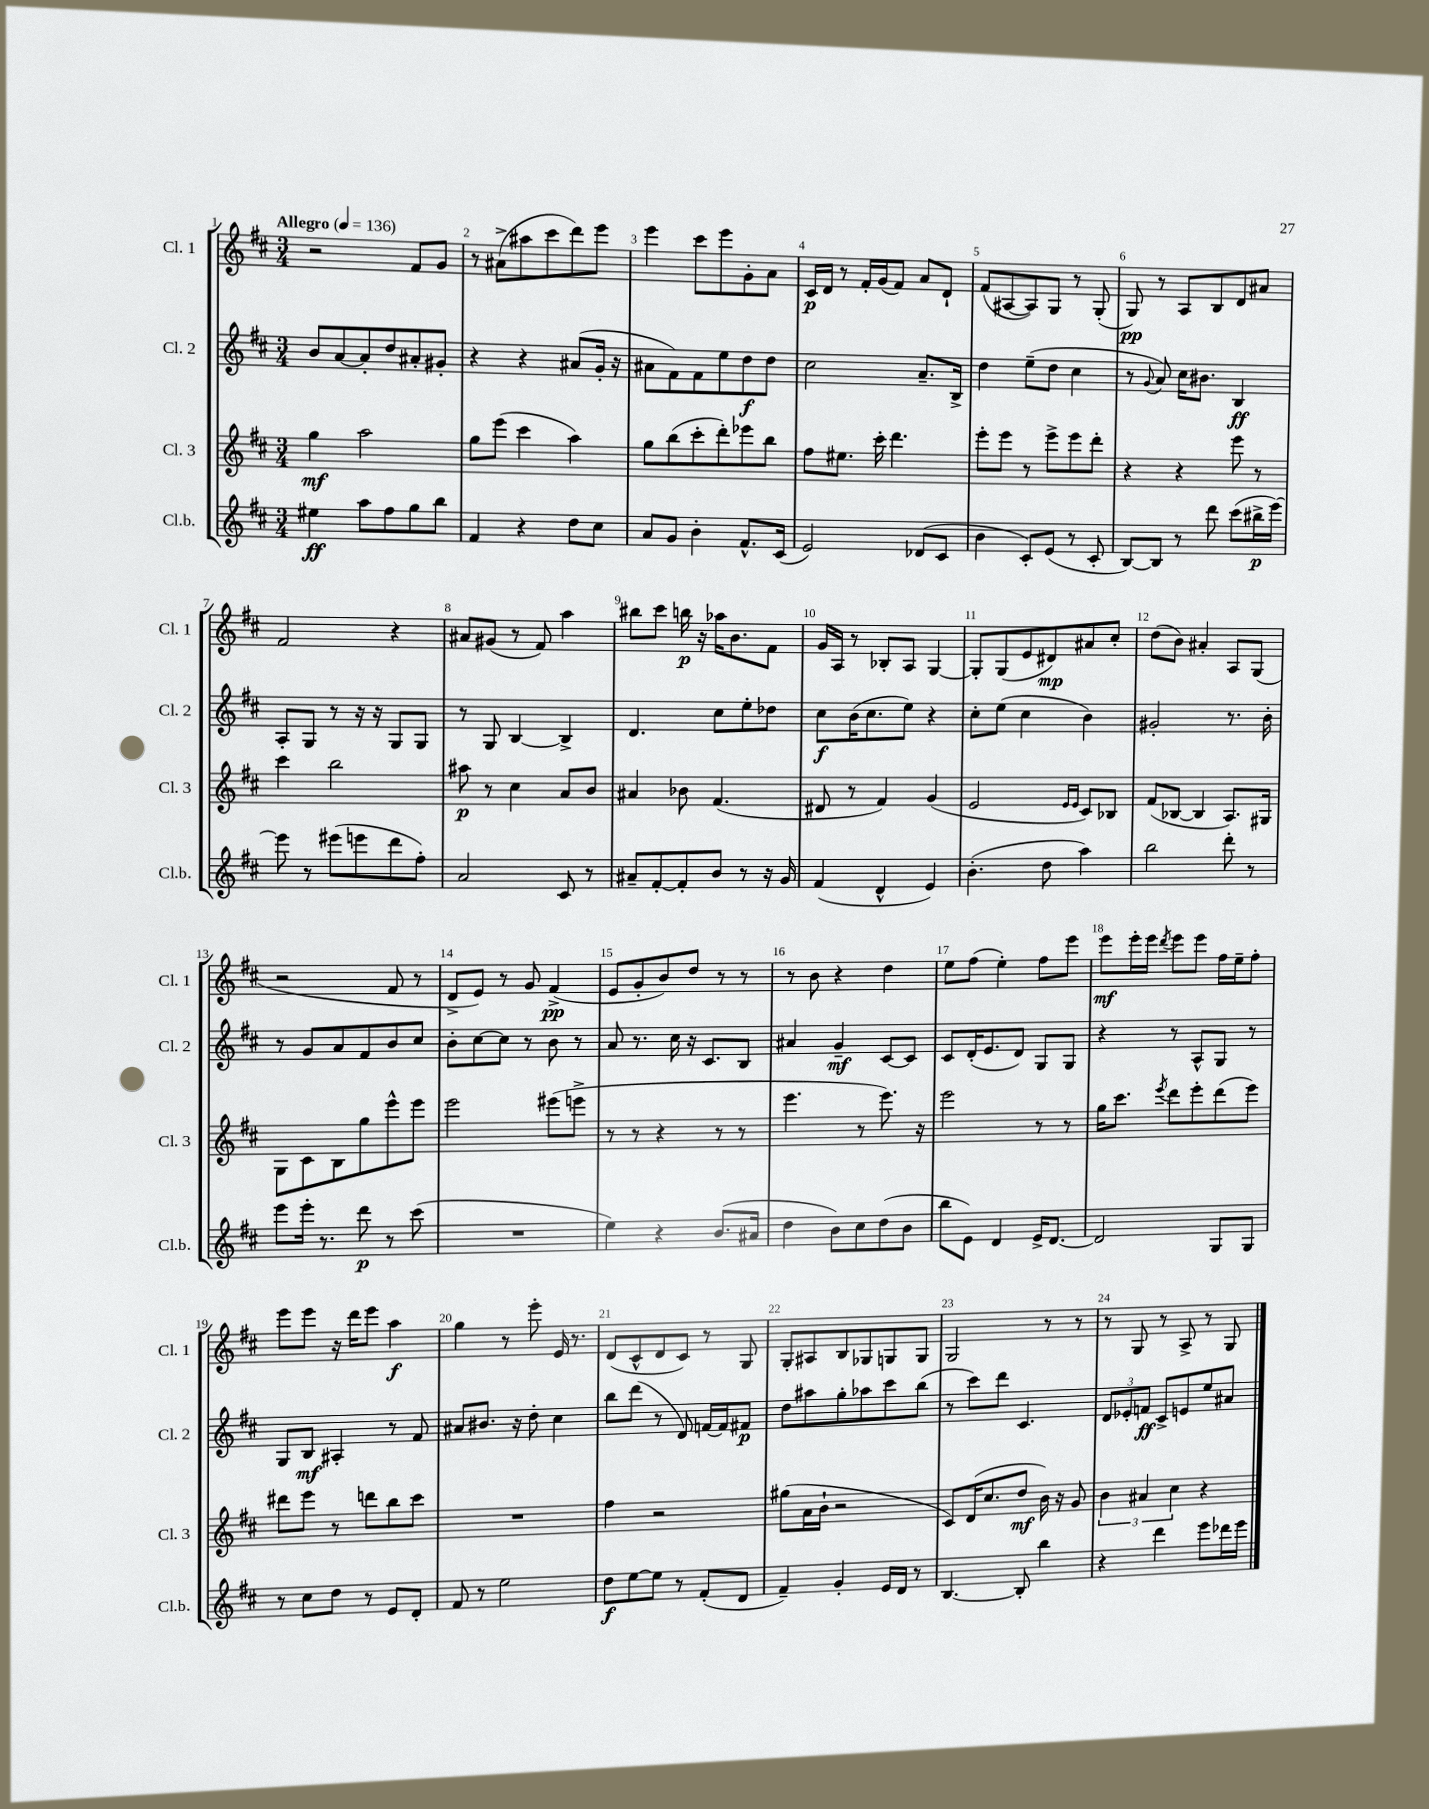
<<
\new StaffGroup <<
\new Staff = "s0" \with { instrumentName = "Cl. 1" shortInstrumentName = "Cl. 1" } {
    \clef treble \key d \major \numericTimeSignature \time 3/4 \tempo "Allegro" 4 = 136
    r2 fis'8 g'8 |
    r8 ais'8->( ais''8 cis'''8 d'''8) e'''8 |
    e'''4 cis'''8 e'''8 g'8-. a'8 |
    cis'16\p d'16 r8 fis'16-. g'16( fis'8) a'8 d'8-! |
    fis'8( ais8~ ais8) g8 r8 g8-.( |
    g8\pp) r8 a8 b8 d'8 ais'8 |
    fis'2 r4 |
    ais'8 gis'8( r8 fis'8) a''4 |
    bis''8 cis'''8 b''16\p r16 aes''16 b'8. fis'8 |
    g'16 a16 r8 bes8-. a8 g4~ |
    g8-. g8( e'8 dis'8\mp) ais'8 cis''8-. |
    d''8( b'8) ais'4-. a8 g8( |
    r2 fis'8 r8 |
    d'8-> e'8) r8 g'8 fis'4->\pp( |
    e'8 g'8-. b'8) d''8 r8 r8 |
    r8 b'8 r4 d''4 |
    e''8 fis''8( e''4-.) fis''8 e'''8 |
    e'''8\mf e'''16-. e'''16 \acciaccatura { d'''8 } e'''8 e'''8 fis''16 e''16-- fis''8-. |
    e'''8 e'''8 r16 d'''16 e'''8 a''4\f |
    g''4 r8 e'''8-. e'16 r8. |
    d'8( cis'8-^ d'8 cis'8) r8 g8 |
    g8-. ais8 b8 ges8 g8 g8 |
    g2 r8 r8 |
    r8 g8 r8 a8-> r8 g8 \bar "|." |
}
\new Staff = "s1" \with { instrumentName = "Cl. 2" shortInstrumentName = "Cl. 2" } {
    \clef treble \key d \major \numericTimeSignature \time 3/4
    b'8 a'8~ a'8-. d''8 ais'8-. gis'8-. |
    r4 r4 ais'8( g'16-. r16 |
    ais'8 fis'8) fis'8 e''8 d''8\f d''8 |
    cis''2 a'8.-- b16-> |
    d''4 e''8--( d''8 cis''4 |
    r8 \appoggiatura { g'8 } a'8) cis''16 bis'8. b4\ff |
    a8-. g8 r8 r16 r16 g8 g8 |
    r8 g8 b4~ b4-> |
    d'4. cis''8 e''8-. des''8 |
    cis''8\f b'16( cis''8. e''8) r4 |
    cis''8-. e''8( cis''4 b'4) |
    gis'2-. r8. b'16-. |
    r8 g'8 a'8 fis'8 b'8 cis''8 |
    b'8-. cis''8~ cis''8 r8 b'8 r8 |
    a'8 r8. cis''16 r16 cis'8. b8 |
    ais'4 g'4--\mf cis'8~ cis'8 |
    cis'8 d'16-.( e'8. d'8) g8 g8 |
    r4 r8 a8-^ g8 r8 |
    g8 b8\mf ais4-. r8 fis'8 |
    ais'8 bis'8. r16 d''8-. cis''4 |
    b''8 d'''8( r8 d'8) f'16~ f'16 fis'8\p |
    d''8 ais''8 g''8-. aes''8 cis'''8 b''8( |
    r8 cis'''8) d'''8 cis'4. |
    \tuplet 3/2 { d'8 ees'8-. f'8\ff } cis'8-> e'8 e''8 ais'8 \bar "|." |
}
\new Staff = "s2" \with { instrumentName = "Cl. 3" shortInstrumentName = "Cl. 3" } {
    \clef treble \key d \major \numericTimeSignature \time 3/4
    g''4\mf a''2 |
    g''8 e'''8( cis'''4 a''4) |
    g''8 b''8( cis'''8-. d'''8-.) ees'''8 b''8 |
    fis''8 eis''8. cis'''16-. d'''4. |
    e'''8-. e'''8 r8 e'''8-> e'''8 d'''8-. |
    r4 r4 e'''8 r8 |
    cis'''4 b''2 |
    ais''8\p r8 cis''4 a'8 b'8 |
    ais'4 bes'8 fis'4.( |
    dis'8 r8 fis'4) g'4( |
    e'2 \grace { e'16 e'16 } cis'8) bes8 |
    fis'8( bes8~ bes4 a8.) gis16 |
    g8 cis'8 b8 g''8 e'''8-^ e'''8 |
    e'''2 eis'''8( e'''8-> |
    r8 r8 r4 r8 r8 |
    e'''4. r8 e'''8.) r16 |
    e'''2 r8 r8 |
    g''16 cis'''8. \acciaccatura { e'''8 } d'''8 e'''8-. d'''8( e'''8) |
    dis'''8 e'''8 r8 d'''8 b''8 cis'''8 |
    R2. |
    fis''4 r2 |
    gis''8( a'16 b'16-! r2 |
    cis'8) d'16( cis''8. d''8\mf b'16) r16 g'8 |
    \tuplet 3/2 { b'4 ais'4 cis''4 } r4 \bar "|." |
}
\new Staff = "s3" \with { instrumentName = "Cl.b." shortInstrumentName = "Cl.b." } {
    \clef treble \key d \major \numericTimeSignature \time 3/4
    eis''4\ff a''8 fis''8 g''8 b''8 |
    fis'4 r4 d''8 cis''8 |
    a'8 g'8 b'4-. fis'8.-^ cis'16( |
    e'2) des'8( cis'8 |
    b'4 cis'8-.) e'8( r8 cis'8-. |
    b8~) b8 r8 d'''8 cis'''8( bis''16->\p e'''16~) |
    e'''8 r8 eis'''8( e'''8 d'''8 fis''8-.) |
    a'2 cis'8 r8 |
    ais'8-- fis'8~-. fis'8-. b'8 r8 r16 g'16 |
    fis'4( d'4-^ e'4) |
    b'4.-.( d''8 a''4) |
    b''2 d'''8-. r8 |
    e'''8 e'''16-. r8. d'''8\p r8 cis'''8( |
    R2. |
    e''4) r4 b'8.( ais'16 |
    d''4 b'8) cis''8 d''8( b'8 |
    b''8 e'8) d'4 e'16-> d'8.~ |
    d'2 g8 g8 |
    r8 cis''8 d''8 r8 e'8 d'8-. |
    fis'8 r8 e''2 |
    d''8\f e''8~ e''8 r8 fis'8-.( d'8 |
    fis'4--) g'4-. e'16 d'16 r8 |
    b4.~ b8-. b''4 |
    r4 d'''4 e'''8 des'''16 e'''16 \bar "|." |
}
>>
>>
\layout { \context { \Score \override BarNumber.break-visibility = ##(#f #t #t) barNumberVisibility = #all-bar-numbers-visible } }
